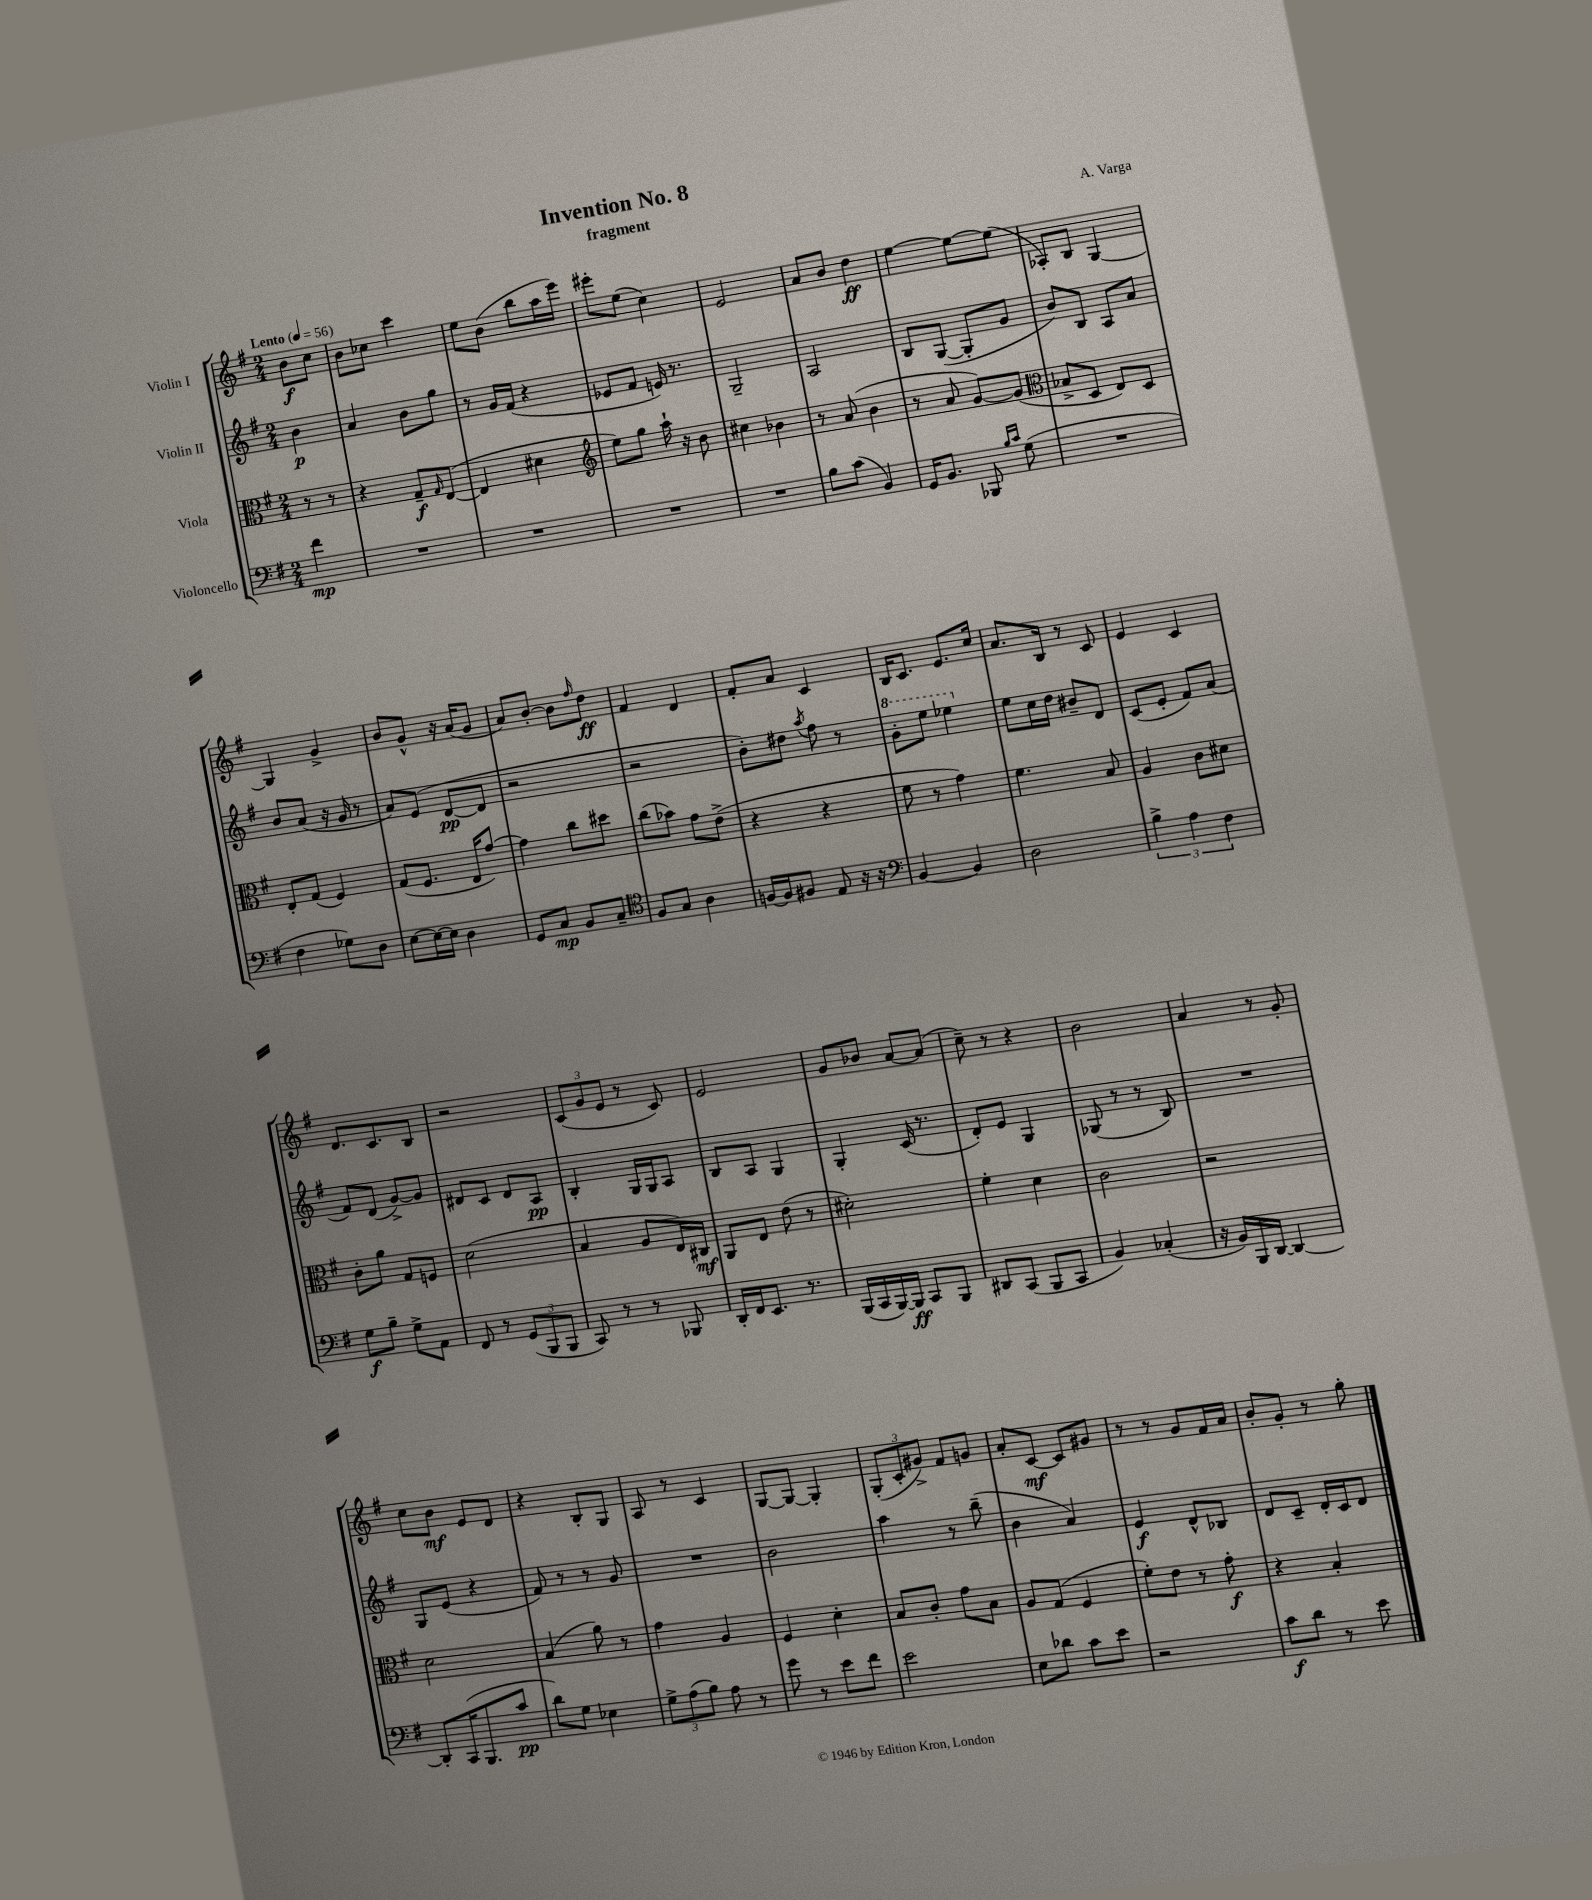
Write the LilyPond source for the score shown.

\header { title = "Invention No. 8" composer = "A. Varga" subtitle = "fragment" }
<<
\new StaffGroup <<
\new Staff = "s0" \with { instrumentName = "Violin I" } {
    \clef treble \key g \major \numericTimeSignature \time 2/4 \partial 4 \tempo "Lento" 4 = 56
    b'8\f c''8 |
    b'8 ces''8 c'''4 |
    e''8 b'8( b''8 a''16 e'''16) |
    eis'''8-. e''8( c''4) |
    e'2 |
    a'8 b'8 d''4\ff |
    e''4~ e''8~ e''8( |
    aes8-.) b8 g4~ |
    g4 g'4-> |
    b'8 g'8-^ r16 a'16( g'8 |
    a'8) b'8~-. b'8 \grace { fis''16 } d''8\ff |
    fis'4 d'4 |
    fis'8-. a'8 c'4 |
    b16 c'8. e'8. c''16 |
    a'8. b16 r8 c'8 |
    e'4 c'4 |
    d'8. c'8. b8 |
    r2 |
    \tuplet 3/2 { c'8( g'8 e'8 } r8 c'8) |
    e'2 |
    g'8 bes'8 a'8~ a'8( |
    c''8--) r8 r4 |
    b'2 |
    a'4 r8 g'8-. |
    c''8 b'8\mf e'8 d'8 |
    r4 b8-. g8 |
    a8 r8 c'4 |
    g8~ g8~ g4-. |
    \tuplet 3/2 { g8-.( c'8-. gis'8->) } fis'8 g'8 |
    a'8-. c'8~\mf c'8 gis'8 |
    r8 r8 g'8 fis'16 a'16 |
    b'8-. g'8-. r8 g''8-. \bar "|." |
}
\new Staff = "s1" \with { instrumentName = "Violin II" } {
    \clef treble \key g \major \numericTimeSignature \time 2/4 \partial 4
    b'4\p |
    a'4 b'8 g''8 |
    r8 g'16 fis'16( r4 |
    ees'8 fis'8 e'16) r8. |
    g2-- |
    a2 |
    b8 g8~( g8-. g'8 |
    b'8) b8 a8 a'8 |
    b'8 a'8( r16 g'16 r8 |
    a'8) e'8( d'8~\pp d'8 |
    r2 |
    r2 |
    b'8-.) dis''8 \acciaccatura { a''8 } fis''8 r8 |
    \ottava #1 g''8-. e'''8 ees'''4 \ottava #0 |
    e''8 c''16 d''16 bis'8-- d'8 |
    c'8( e'8-. fis'8) a'8( |
    fis'8) d'8( g'8~->) g'8 |
    dis'8 c'8 dis'8 a8\pp |
    b4-. g16 g16 a8 |
    b8 a8 g4 |
    g4-. c'16( r8. |
    d'8-.) e'8 g4 |
    ges8( r8 r8 b8) |
    R2 |
    g8 e'8( r4 |
    fis'8) r8 r8 g'8 |
    R2 |
    b'2 |
    a''4 r8 b''8--( |
    b'4 a'4) |
    e'4\f d'8-^ bes8 |
    d'8 c'8-- d'16-. c'16 d'8 \bar "|." |
}
\new Staff = "s2" \with { instrumentName = "Viola" } {
    \clef alto \key g \major \numericTimeSignature \time 2/4 \partial 4
    r8 r8 |
    r4 g8--\f \grace { g16 } e8~( |
    e4 dis'4 |
    \clef treble e''8) g''8 a''16-! r16 b'8 |
    cis''4 bes'4 |
    r8 a'8( b'4 |
    r8 a'8 g'8~) g'8( |
    \clef alto bes8-> d8 e8) d8 |
    e8-. g8( fis4) |
    g8( fis8. e16 g'8~) |
    g'4 c''8 dis''8 |
    c''8( bes'8) g'8 e'8->( |
    r4 r4 |
    fis'8 r8 g'4) |
    fis'4. b8 |
    a4 c'8 dis'8 |
    c'8-. a'8 g8 f8 |
    d'2( |
    b4 a8 e16) cis16\mf |
    a,8 e8 e'8( r8 |
    dis'2-.) |
    fis'4-. d'4 |
    c'2 |
    r2 |
    d'2 |
    b4( a'8) r8 |
    g'4 a4 |
    fis4 d'4-. |
    b8 c'8-. g'8 b8 |
    a8 g8( fis4 |
    fis'8-.) e'8 r8 g'8-.\f |
    r4 b4-. \bar "|." |
}
\new Staff = "s3" \with { instrumentName = "Violoncello" } {
    \clef bass \key g \major \numericTimeSignature \time 2/4 \partial 4
    fis'4\mp |
    R2 |
    R2 |
    R2 |
    R2 |
    b8 c'8( b,4) |
    g,16 b,8. bes,,8 \grace { b16 c'16 } g8( |
    R2 |
    fis4 ges8) d8 |
    e8~ e16~ e16 d4 |
    g,8 c8\mp b,8 c8-- |
    \clef tenor fis8 g8 a4 |
    f16~ f16 fis8 e8 r16 r16 |
    \clef bass b,4~ b,4 |
    d2 |
    \tuplet 3/2 { b4-> a4 fis4 } |
    g8\f b8-- g8-> a,8 |
    fis,8 r8 \tuplet 3/2 { g,8( b,,8 b,,8 } |
    c,8) r8 r8 bes,,8 |
    d,16-. fis,16 e,8. r8. |
    b,,16( c,16 b,,16~) b,,16\ff c,8 b,,8 |
    dis,8 c,8( b,,8 c,8 |
    b,4) ces4-.( |
    r16 b,16) b,,16 d,16~ d,4~ |
    d,8-. c,16( b,,8. c'8\pp |
    d'8) g8 ees4 |
    \tuplet 3/2 { g8-> a8( b8) } a8 r8 |
    g'8 r8 e'8 fis'8 |
    e'2 |
    e8 des'8 c'8 e'8 |
    r2 |
    c'8\f d'8 r8 e'8 \bar "|." |
}
>>
>>
\layout { \context { \Score \remove "Bar_number_engraver" } }
